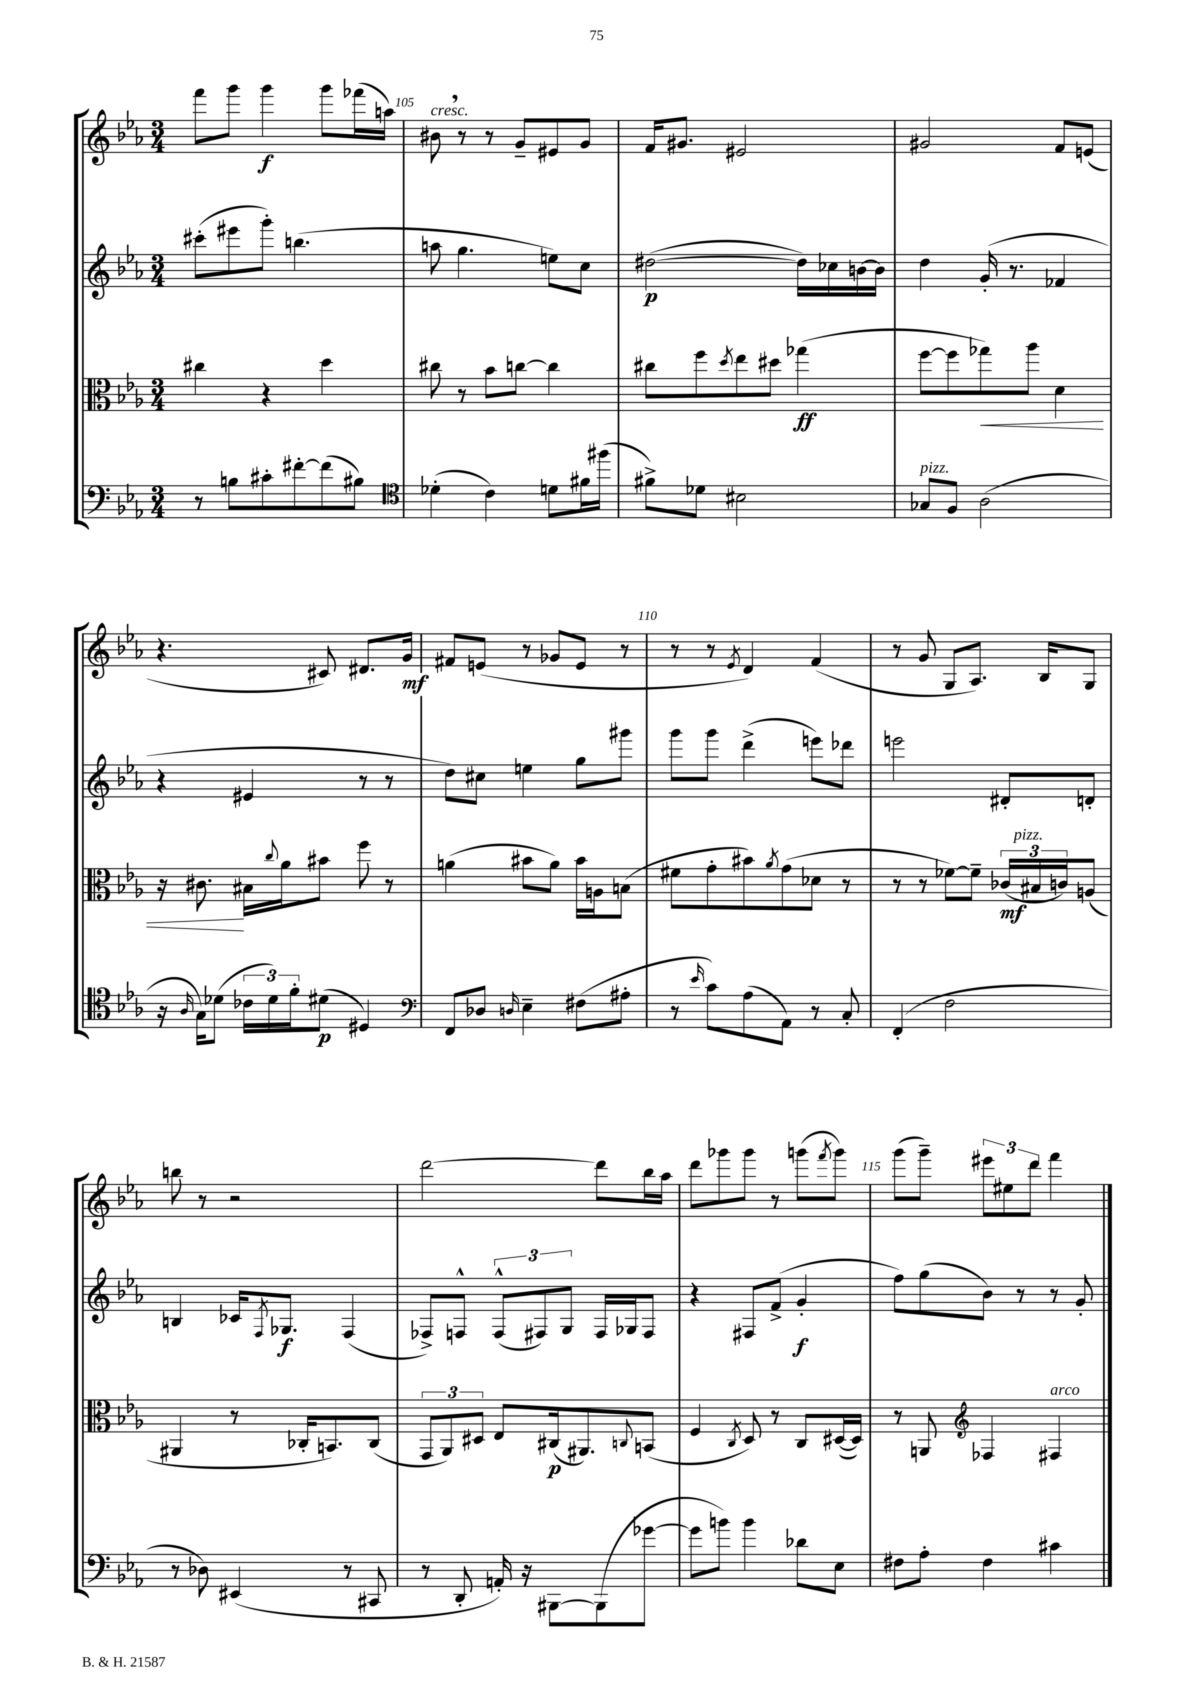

**kern	**dynam	**kern	**dynam	**kern	**dynam	**kern	**dynam
*part4	*part4	*part3	*part3	*part2	*part2	*part1	*part1
*staff4	*staff4	*staff3	*staff3	*staff2	*staff2	*staff1	*staff1
*clefF4	*	*clefC3	*	*clefG2	*	*clefG2	*
*k[b-e-a-]	*	*k[b-e-a-]	*	*k[b-e-a-]	*	*k[b-e-a-]	*
*M3/4	*	*M3/4	*	*M3/4	*	*M3/4	*
=104	=104	=104	=104	=104	=104	=104	=104
8r	.	4cc#X\	.	(8ccc#X'\L	.	8fff\L	.
8Bn\L	.	.	.	8eee#X\	.	8ggg\J	.
8c#X'\	.	4r	.	8ggg'\J)	.	4ggg\	f
[8f#X'\	.	.	.	(4.bbn\	.	.	.
(8f#\]	.	4dd\	.	.	.	8ggg\L	.
8B#X\J)	.	.	.	.	.	(16fff-X\L	.
.	.	.	.	.	.	16aan\JJ)	.
=105	=105	=105	=105	=105	=105	=105	=105
*clefC4	*	*	*	*	*	*	*
!	!	!	!	!	!	!LO:TX:a:i:t=cresc.	!
(4d-X'\	.	8cc#X\	.	8aan\	.	8b#X,\	.
.	.	8r	.	4.gg\	.	8r	.
4c\)	.	8b-\L	.	.	.	8r	.
.	.	[8ccn\J	.	.	.	8g~/L	.
8dn\L	.	4cc\]	.	8een\L)	.	8e#X/	.
16f#X\L	.	.	.	8cc\J	.	8g/J	.
(16ff#X\JJ	.	.	.	.	.	.	.
=106	=106	=106	=106	=106	=106	=106	=106
8f#X^\L)	.	8cc#X\L	.	([2dd#X\	p	16f/KL	.
.	.	.	.	.	.	8.g#X/J	.
8d-X\J	.	8ff\	.	.	.	.	.
.	.	8qdd/	.	.	.	.	.
2B#X\	.	8ee-\	.	.	.	2e#X/	.
.	.	8dd#X\J	.	.	.	.	.
.	.	(4gg-X\	ff	16dd#\LL])	.	.	.
.	.	.	.	16cc-X\	.	.	.
.	.	.	.	[16bn\	.	.	.
.	.	.	.	16b\JJ]	.	.	.
=107	=107	=107	=107	=107	=107	=107	=107
!LO:TX:a:i:t=pizz.	!	!	!	!	!	!	!
8G-X/L	.	[8ff\L	.	4dd\	.	2g#X/	.
8F/J	.	8ff\]	.	.	.	.	.
!	!	!	!LO:HP:b	!	!	!	!
(2A-\	.	8gg-X\)	<	(16g'/	.	.	.
.	.	.	.	8.r	.	.	.
.	.	8aa-\J	.	.	.	.	.
.	.	4d\	.	4f-X/	.	8f/L	.
.	.	.	.	.	.	(8en/J	.
!!LO:LB:g=z
=108	=108	=108	=108	=108	=108	=108	=108
16r	.	16r	.	4r	.	4.r	.
16qqA-/	.	.	.	.	.	.	.
16G\KL)	.	8.c#X\	.	.	.	.	.
(8d-X\J	.	.	.	.	.	.	.
24c-X\LL	.	16B#X\LL	[	4e#X/	.	.	.
24d-\)	.	.	.	.	.	.	.
.	.	8qqcc/	.	.	.	.	.
.	.	16a-\J	.	.	.	.	.
24f'\J	.	.	.	.	.	.	.
(8d#X\J	p	8b#X\J	.	.	.	8c#X/)	.
4D#X/)	.	8ff\	.	8r	.	8.d#X/L	.
.	.	8r	.	8r	.	.	.
.	.	.	.	.	.	16g/Jk	mf
=109	=109	=109	=109	=109	=109	=109	=109
*clefF4	*	*	*	*	*	*	*
8FF/L	.	(4an\	.	8dd\L)	.	8f#X/L	.
8D-X/J	.	.	.	8cc#X\J	.	(8en/J	.
16qqDn/	.	.	.	.	.	.	.
4E-~\	.	8b#X\L	.	4een\	.	8r	.
.	.	8a\J)	.	.	.	8g-X/L	.
(8F#X\L	.	16b#\LL	.	8gg\L	.	8e/J	.
.	.	16An\J	.	.	.	.	.
8A#X'\J	.	(8Bn\J	.	8ggg#X\J	.	8r	.
=110	=110	=110	=110	=110	=110	=110	=110
8r	.	8f#X\L	.	8ggg\L	.	8r	.
16qqe-/	.	.	.	.	.	.	.
8c\L)	.	8g'\	.	8ggg\J	.	8r	.
.	.	.	.	.	.	8qe-/	.
(8A-\	.	8b#X\)	.	(4ddd^\	.	4d/)	.
.	.	8qa-/	.	.	.	.	.
8AA-\J)	.	(8g\	.	.	.	.	.
8r	.	8d-X\J	.	8eeen\L)	.	(4f/	.
8C'/	.	8r	.	8ddd-X\J	.	.	.
=111	=111	=111	=111	=111	=111	=111	=111
(4FF'/	.	8r	.	2eeen\	.	8r	.
.	.	8r	.	.	.	8g/	.
2F\	.	[8f-X\L)	.	.	.	8G/L	.
.	.	8f-~\J]	.	.	.	8.A-/J)	.
.	.	(24c-X/LL	mf	8d#X'/L	.	.	.
!	!	!LO:TX:a:i:t=pizz.	!	!	!	!	!
.	.	24B#X/	.	.	.	.	.
.	.	.	.	.	.	16B-/KL	.
.	.	24cn/J)	.	.	.	.	.
.	.	(8An/J	.	8dn'/J	.	8G/J	.
!!LO:LB:g=z
=112	=112	=112	=112	=112	=112	=112	=112
8r	.	4AA#X/	.	4Bn/	.	8bbn\	.
8D-X\)	.	.	.	.	.	8r	.
(4EE#X/	.	8r	.	16c-X/KL	.	2r	.
.	.	.	.	8qF/	.	.	.
.	.	.	.	8.G-X/J	f	.	.
.	.	16C-X'/KL	.	.	.	.	.
.	.	8.BBn/)	.	.	.	.	.
8r	.	.	.	(4F/	.	.	.
8CC#X/	.	(8C-/J	.	.	.	.	.
=113	=113	=113	=113	=113	=113	=113	=113
8r	.	12GG/L	.	8F-X^/L)	.	[2ddd\	.
.	.	12AA-/)	.	.	.	.	.
8DD'/	.	.	.	8Fn^^/J	.	.	.
.	.	12D#X/J	.	.	.	.	.
16AAn'/)	.	8E-/L	.	(12F^^/L	.	.	.
16r	.	.	.	.	.	.	.
.	.	.	.	12F#X/)	.	.	.
[8BBB#X\L	.	(16C#X/k	p	.	.	.	.
.	.	.	.	12G/J	.	.	.
.	.	8.AA#X/)	.	.	.	.	.
(8BBB#\]	.	.	.	16F#/LL	.	8ddd\L]	.
.	.	.	.	16G-X/J	.	.	.
.	.	8qqCn/	.	.	.	.	.
[8g-X\J	.	(8BBn/J	.	8F#/J	.	16bb-\L	.
.	.	.	.	.	.	16aa-\JJ	.
=114	=114	=114	=114	=114	=114	=114	=114
8g-\L]	.	4F/	.	4r	.	8ddd\L	.
8bn\J)	.	.	.	.	.	8ggg-X\	.
.	.	8qC/	.	.	.	.	.
4b\	.	8D/)	.	8F#X/L	.	8ggg-\J	.
.	.	8r	.	(8f^/J	.	8r	.
8d-X\L	.	8C/L	.	4g'/	f	(8gggn\L	.
.	.	.	.	.	.	8qfff/	.
8E-\J	.	([16D#X/L	.	.	.	8ggg\J)	.
.	.	16D#/JJ])	.	.	.	.	.
=115	=115	=115	=115	=115	=115	=115	=115
8F#X\L	.	8r	.	8ff\L)	.	(8ggg\L	.
8A-'\J	.	8AAn/	.	(8gg\	.	8ggg~\J)	.
*	*	*clefG2	*	*	*	*	*
4F#\	.	4F-X/	.	8b-\J)	.	12eee#X\L	.
.	.	.	.	.	.	12ee#X\	.
.	.	.	.	8r	.	.	.
.	.	.	.	.	.	12ddd\J	.
!	!	!LO:TX:a:i:t=arco	!	!	!	!	!
4c#X\	.	4F#X/	.	8r	.	4fff\	.
.	.	.	.	8g'/	.	.	.
==	==	==	==	==	==	==	==
*-	*-	*-	*-	*-	*-	*-	*-
